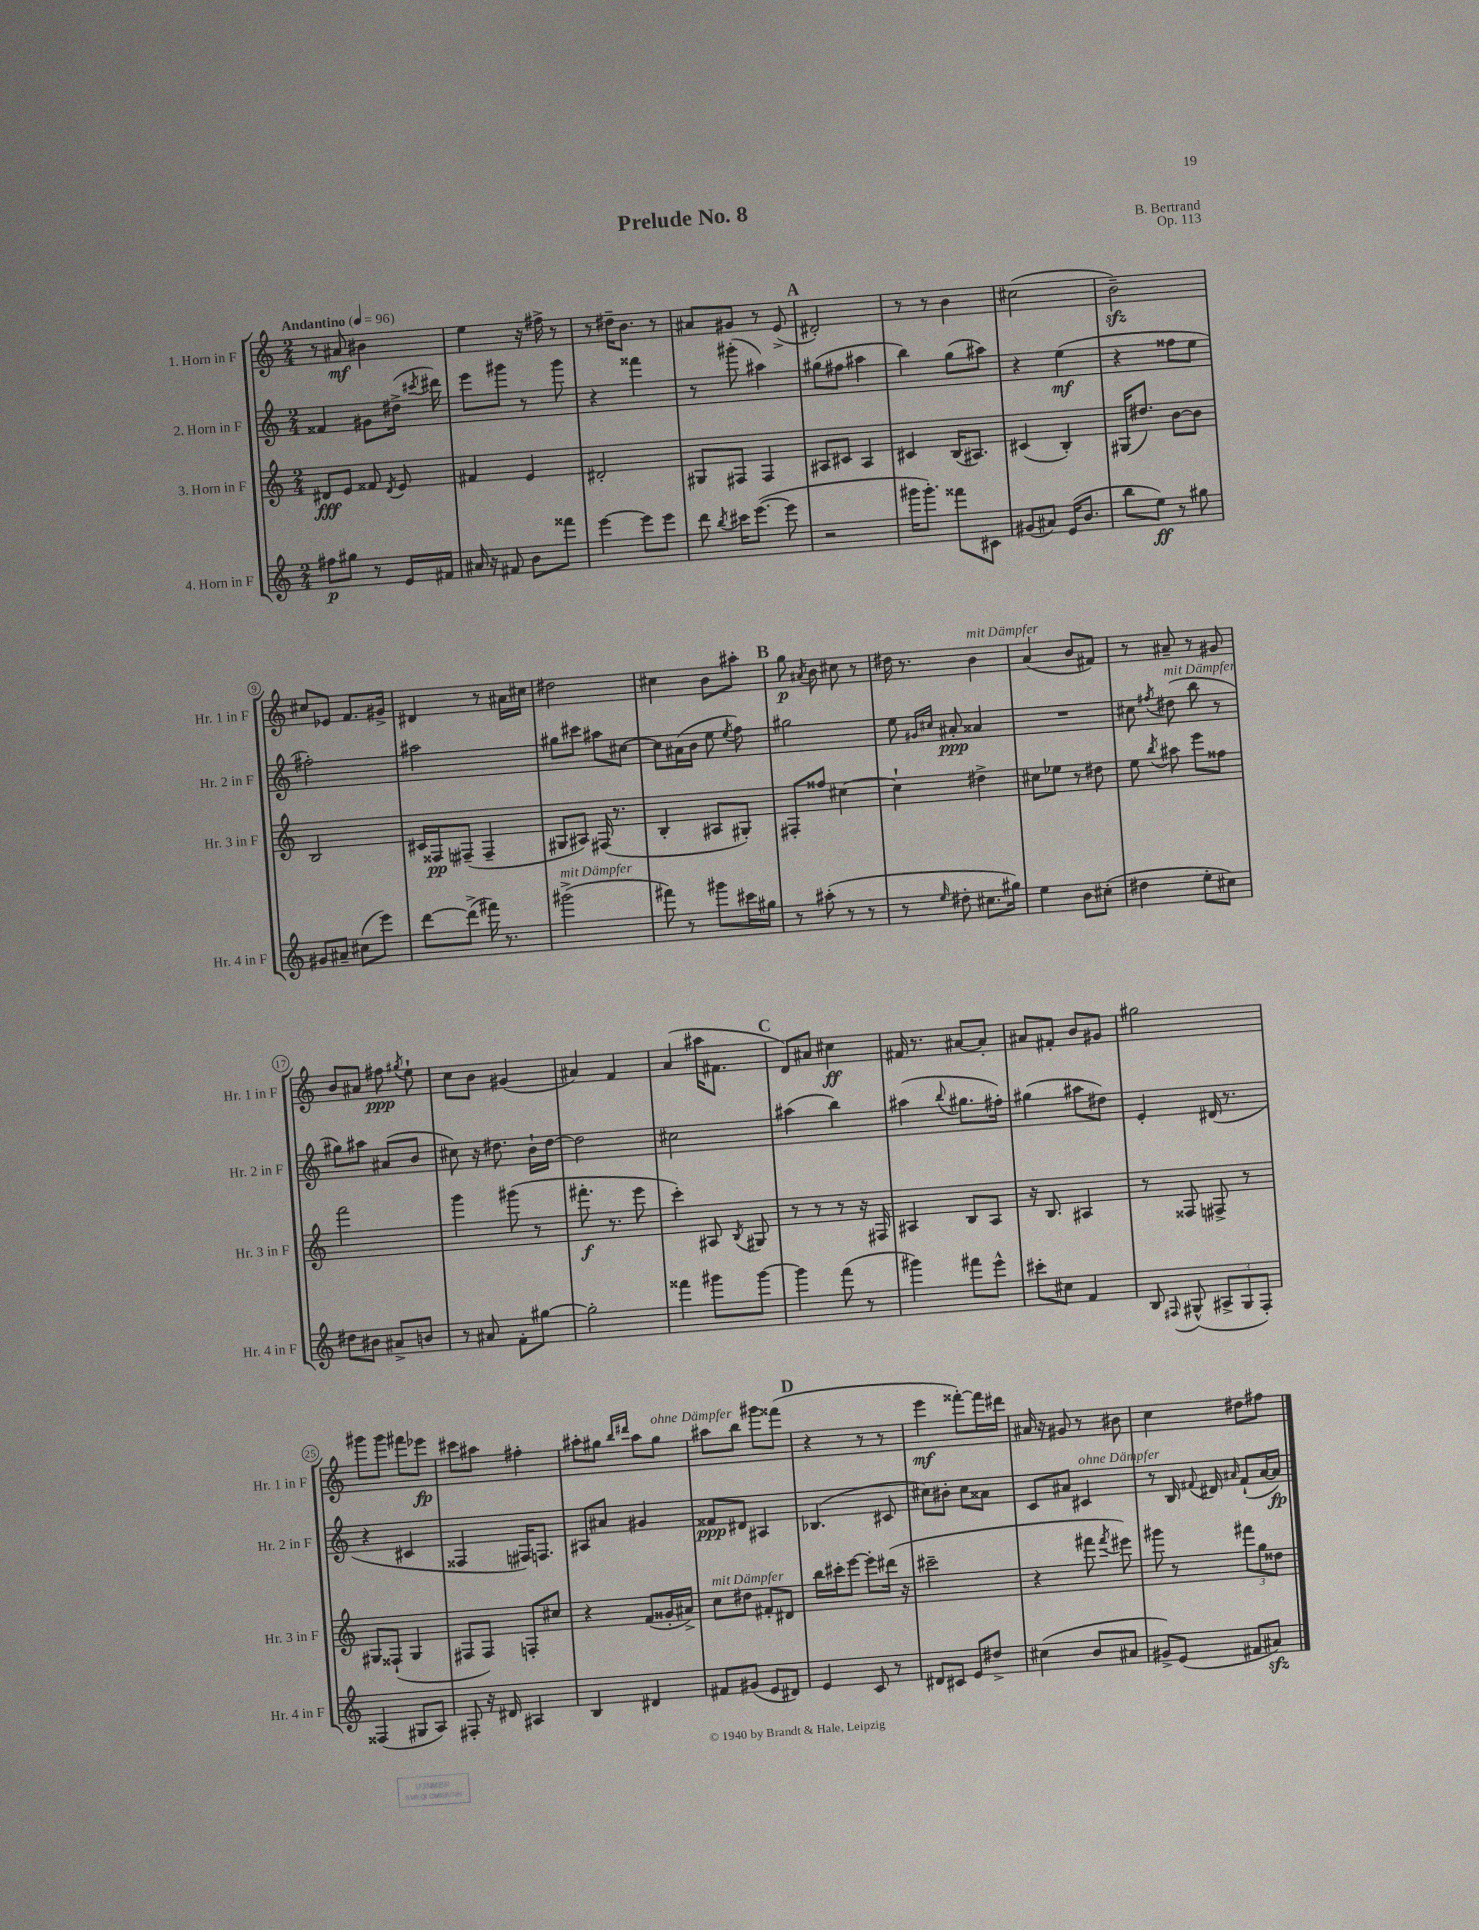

**kern	**kern	**kern	**kern
*staff4	*staff3	*staff2	*staff1
*clefG2	*clefG2	*clefG2	*clefG2
*k[]	*k[]	*k[]	*k[]
*M2/4	*M2/4	*M2/4	*M2/4
*MM96	*MM96	*MM96	*MM96
8ff#	8d#	4f##	8r
8gg#	8e	.	8a#
8r	8f##	8g#	4b#
.	8qd#	.	.
16e	8e	(16dd#^	.
.	.	8qccc#	.
16f#	.	16ddd#)	.
=	=	=	=
16a#	4f#	8eee	4ee
16r	.	.	.
8f#	.	8ggg#	.
8b	4e	8r	16r
.	.	.	16ff#^
8fff##	.	8ggg#	8r
=	=	=	=
[4eee	2d#'	4r	8r
.	.	.	16dd#~
.	.	.	8.b
8eee]	.	4fff##	.
8eee	.	.	8r
=	=	=	=
8ddd	8G#	8r	8a#
8qbb	.	.	.
16ccc#	8F#	(8ggg#'	8g#
([8.eee	.	.	.
.	4F#	4aa#)	8r
8eee]	.	.	(8e^
=	=	=	=
2r	8A#	(8gg#	2d#')
.	8c#	8ff#	.
.	4A#	4aa#	.
=	=	=	=
16ggg#	4c#	4bb)	8r
8.ggg#')	.	.	.
.	.	.	8r
8fff##	(16B	(8gg	4b
.	8.A#)	.	.
8c#	.	8aa#)	.
=	=	=	=
(8g#	(4c#	4r	(2cc#
8a#)	.	.	.
(16e	4B')	(4ee	.
8.b	.	.	.
=	=	=	=
8bb	(16G#	4r	2b~)
.	8.dd#)	.	.
8ee)	.	.	.
8r	[8b	8ff##	.
8gg#	8b]	8ee	.
=	=	=	=
8g#	2B	2ff#')	8cc#
8a#~	.	.	8e-
(8cc#	.	.	8.f
8eee)	.	.	.
.	.	.	16g#^
=	=	=	=
[8ddd	16c#	2aa#	4d#
.	16F##	.	.
(8ddd^]	(8F#~	.	.
16fff#)	4F#~	.	8r
8.r	.	.	.
.	.	.	16a#
.	.	.	16cc#
=	=	=	=
(2ggg#^	8G#	8gg#	2dd#
.	8A#)	8ccc#	.
.	(16F#	8aa#	.
.	8.r	.	.
.	.	[8cc#	.
=	=	=	=
8fff#)	4B'	8cc#]	4cc#
8r	.	(16a#	.
.	.	16b	.
8ggg#	8A#	8ee	8b
.	.	8qee	.
16ccc#	8G#')	8ff)	8aa#'
16gg#	.	.	.
=	=	=	=
8r	8F#'	2gg#	8gg
.	.	.	8qa#
(8aa#'	8ff##	.	8b
8r	[4cc#	.	8cc#
8r	.	.	8r
=	=	=	=
8r	4cc#`]	8ee	16dd#
.	.	.	8.r
.	.	16qqg#	.
16qqee	.	16qqcc#	.
8dd#'	.	8a#'	.
8.cc#	4dd#^	4a##	4b
16gg#)	.	.	.
=	=	=	=
4ee	8cc#	2r	(4a
.	8ee-	.	.
8b	8r	.	8b
(8cc#'	8dd#	.	8f#)
=	=	=	=
4dd#	8ee	8cc#	8r
.	8qbb	8qff#	.
.	8aa#	(8dd#	8a#~
8ee'	8eee	8bb	8r
8cc#)	8ff##	8r	8g#
=	=	=	=
8dd#	2fff	8gg#)	8b
8b#	.	8aa#	8a#
8a#^	.	(8a#	8ff#
.	.	.	8qgg#
8b	.	8b	8ee`
=	=	=	=
8r	4ggg	8cc#)	8cc
8a#	.	16r	8b
.	.	8.dd#	.
8f'	(8ggg#	.	(4g#
[8gg#	8r	16b`	.
.	.	[16dd#	.
=	=	=	=
2gg#']	8.fff#'	2dd#]	4a#)
.	8.r	.	.
.	.	.	4f
.	8eee	.	.
=	=	=	=
4fff##	4ccc')	2cc#	(4a
8ggg#	8A#	.	16aa#
.	.	.	8.f#
.	8qB	.	.
[8ggg#	8G#	.	.
=	=	=	=
4ggg#]	8r	(4aa#	8d)
.	8r	.	8a#
(8fff	8r	4bb)	4cc#
8r	16r	.	.
.	16F#	.	.
=	=	=	=
4ggg#)	4A#	(4aa#	16f#
.	.	.	8.r
.	.	8qqbb	.
8fff#	8B	8.gg#	[8a#
8eee^^	8A#	.	8a#']
.	.	16ff#')	.
=	=	=	=
8ccc#'	16r	(4gg#	8a#
.	8.B	.	.
8cc#	.	.	8f#'
4f	4A#	8aa#	8b
.	.	8dd#)	8g#
=	=	=	=
8B	8r	4e'	2gg#
8qqF#	.	.	.
(8G#^^	8F##	.	.
12A#^	8F#^	(16d#	.
.	.	8.r	.
12G#	.	.	.
.	8r	.	.
12F#')	.	.	.
=	=	=	=
(4F##	8G#	4r	8ggg#
.	(8F##`	.	8ggg#
8G#	4G#	4c#	8fff#
8A)	.	.	8eee-
=	=	=	=
8F#'	8F#	4F##	8ccc#
16r	8F#)	.	8aa#
16d#	.	.	.
4A#	8F'	16F#)	4ff#'
.	.	8.F	.
.	8cc#	.	.
=	=	=	=
4B	4r	8A#	8aa#'
.	.	8a#	8gg#
.	.	.	16qqbb
.	.	.	16qqddd#
4d#	(8f	4g#	8aa#
.	16g##'	.	8gg#
.	16a#^)	.	.
=	=	=	=
8f#	8cc	8f##	8aa#
(8g#	8dd#	8d#	8bb
8e	8f#'	4A#	8ggg#
8d#)	8d#	.	(8fff##
=	=	=	=
4e	16bb	(4.B-	4r
.	16ccc#'	.	.
.	[8eee	.	.
8c	8eee']	.	8r
8r	(16ddd#	8c#	8r
.	16r	.	.
=	=	=	=
8d#	2ccc#~	8cc#)	4eee
8c#	.	8b#'	.
8e	.	8cc#	[8fff##')
8dd#^	.	8a##	16fff##]
.	.	.	16ddd#
=	=	=	=
(4cc#	4r	8c	16a#
.	.	.	16r
.	.	8a#	8g#
8b	8fff#	4c#	8r
.	8qfff#	.	.
8a#	8eee#)	.	8b#
=	=	=	=
8g#^)	8ggg#	8r	4cc
(8e	8r	16B	.
.	.	8qqf#	.
.	.	16d#	.
.	.	16qqa#	.
8f#	12fff#	(8f#`	8dd#
.	12gg	.	.
8a#)	.	[16a#	8ff#
.	12dd##	.	.
.	.	16a#])	.
==	==	==	==
*-	*-	*-	*-
